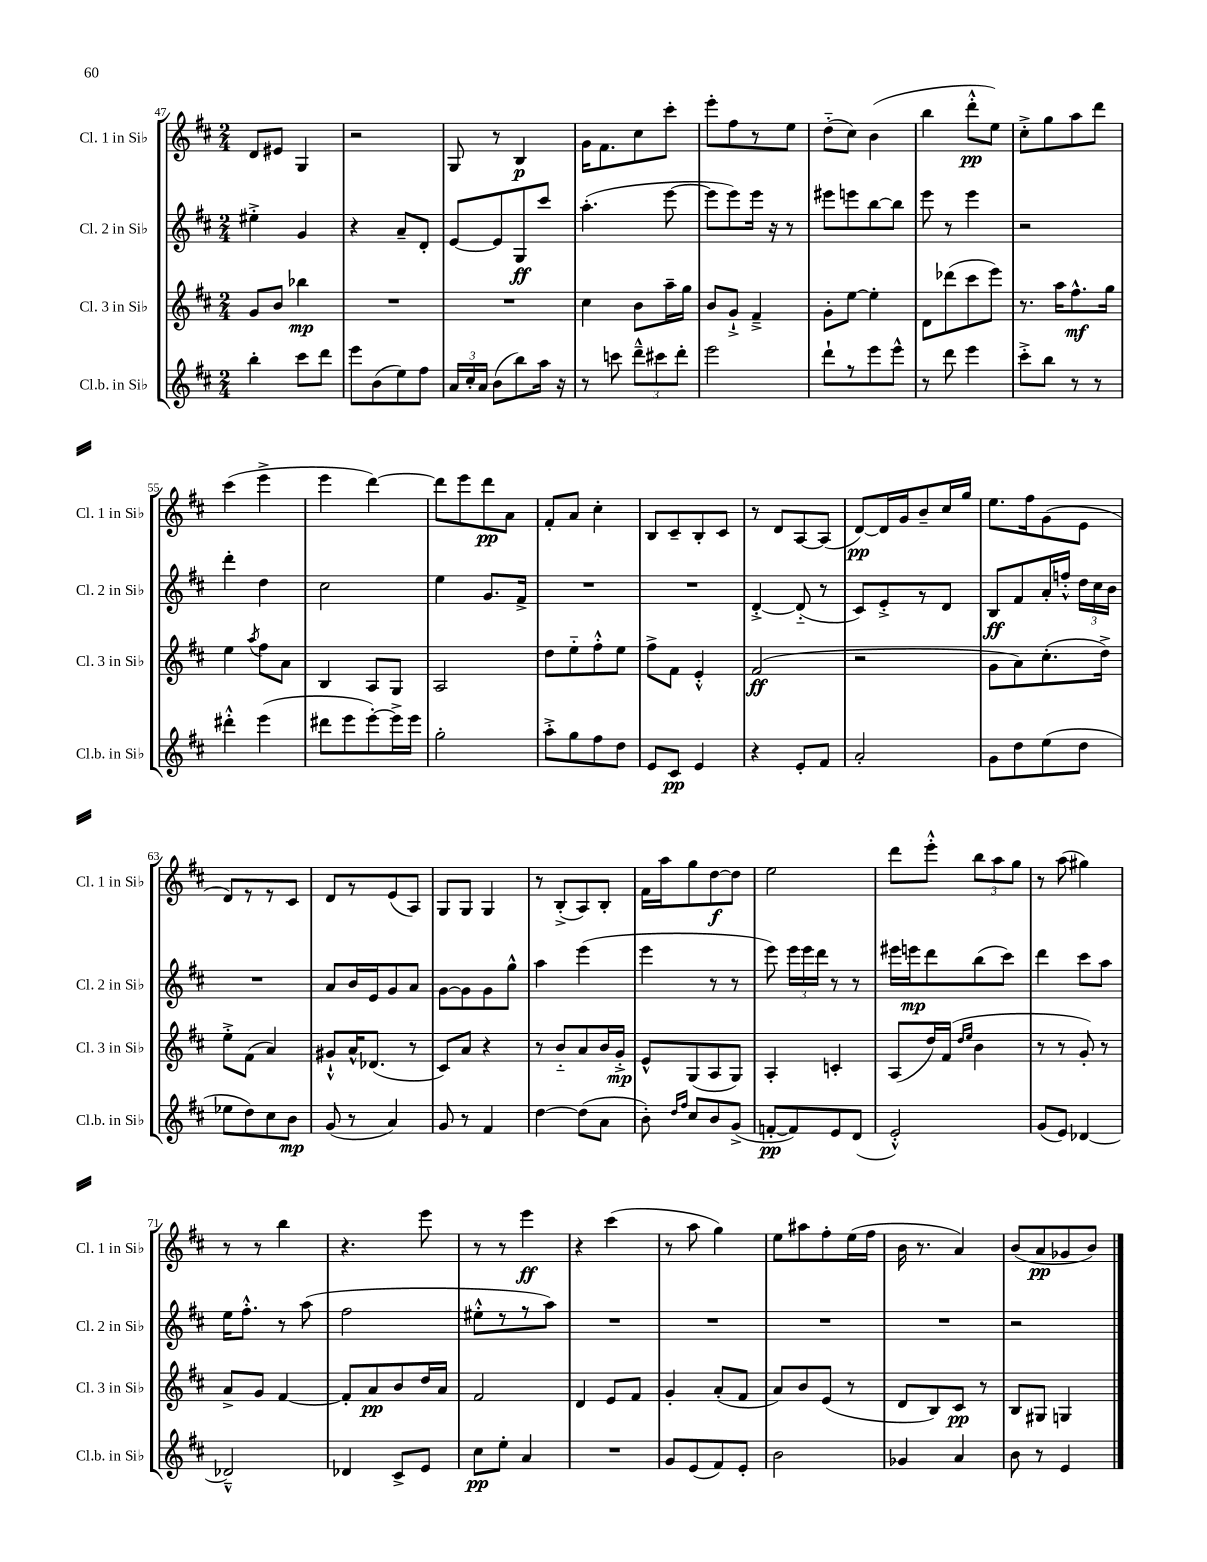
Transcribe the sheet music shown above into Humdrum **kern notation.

**kern	**dynam	**kern	**dynam	**kern	**dynam	**kern	**dynam
*part4	*part4	*part3	*part3	*part2	*part2	*part1	*part1
*staff4	*staff4	*staff3	*staff3	*staff2	*staff2	*staff1	*staff1
*I"Cl.b. in Si♭	*	*I"Cl. 3 in Si♭	*	*I"Cl. 2 in Si♭	*	*I"Cl. 1 in Si♭	*
*I'Cl.b. in Si♭	*	*I'Cl. 3 in Si♭	*	*I'Cl. 2 in Si♭	*	*I'Cl. 1 in Si♭	*
*clefG2	*	*clefG2	*	*clefG2	*	*clefG2	*
*k[f#c#]	*	*k[f#c#]	*	*k[f#c#]	*	*k[f#c#]	*
*M2/4	*	*M2/4	*	*M2/4	*	*M2/4	*
=47	=47	=47	=47	=47	=47	=47	=47
4bb'\	.	8g/L	.	4ee#X'^\	.	8d/L	.
.	.	8b/J	.	.	.	8e#X/J	.
8ccc#\L	.	4bb-X\	mp	4g/	.	4G/	.
8ddd\J	.	.	.	.	.	.	.
=48	=48	=48	=48	=48	=48	=48	=48
8eee\L	.	2r	.	4r	.	2r	.
(8b\	.	.	.	.	.	.	.
8ee\)	.	.	.	8a~/L	.	.	.
8ff#\J	.	.	.	8d'/J	.	.	.
=49	=49	=49	=49	=49	=49	=49	=49
24a/LL	.	2r	.	[8e/L	.	8G/	.
24cc#'/	.	.	.	.	.	.	.
24a/JJ	.	.	.	.	.	.	.
(8b\L	.	.	.	8e/]	.	8r	.
8bb\)	.	.	.	8G/	ff	4B/	p
16aa\Jk	.	.	.	8ccc#/J	.	.	.
16r	.	.	.	.	.	.	.
=50	=50	=50	=50	=50	=50	=50	=50
8r	.	4cc#\	.	(4.aa'\	.	16g\KL	.
.	.	.	.	.	.	8.f#\	.
8cccn\	.	.	.	.	.	.	.
12ddd~^^\L	.	8b\L	.	.	.	8cc#\	.
12ccc#X\	.	.	.	.	.	.	.
.	.	16aa~\L	.	[8eee\	.	8ccc#'\J	.
12ddd'\J	.	.	.	.	.	.	.
.	.	16gg\JJ	.	.	.	.	.
=51	=51	=51	=51	=51	=51	=51	=51
2eee\	.	8b/L	.	8eee\L]	.	8eee'\L	.
.	.	8g`^/J	.	8eee\)	.	8ff#\	.
.	.	4f#~^/	.	16eee\Jk	.	8r	.
.	.	.	.	16r	.	.	.
.	.	.	.	8r	.	8ee\J	.
=52	=52	=52	=52	=52	=52	=52	=52
8ddd`\L	.	8g'\L	.	8eee#X\L	.	(8dd\L	.
8r	.	[8ee\J	.	8eeen\	.	8cc#\J)	.
8eee\	.	4ee'\]	.	[8bb\	.	(4b\	.
8eee^^\J	.	.	.	8bb\J]	.	.	.
=53	=53	=53	=53	=53	=53	=53	=53
8r	.	8d\L	.	8eee\	.	4bb\	.
8ddd\	.	(8ddd-X\	.	8r	.	.	.
4eee\	.	8ccc#\	.	4eee\	.	8ddd'^^\L	pp
.	.	8eee\J)	.	.	.	8ee\J)	.
=54	=54	=54	=54	=54	=54	=54	=54
8ccc#'^\L	.	8.r	.	2r	.	8cc#'^\L	.
8bb\J	.	.	.	.	.	8gg\	.
.	.	16aa\KL	.	.	.	.	.
8r	.	8.ff#^^\	mf	.	.	8aa\	.
8r	.	.	.	.	.	8ddd\J	.
.	.	16gg\Jk	.	.	.	.	.
!!LO:LB:g=z
=55	=55	=55	=55	=55	=55	=55	=55
4ddd#X'^^\	.	4ee\	.	4ddd'\	.	(4ccc#\	.
.	.	8qaa/	.	.	.	.	.
(4eee\	.	8ff#\L	.	4dd\	.	4eee^\	.
.	.	8a\J	.	.	.	.	.
=56	=56	=56	=56	=56	=56	=56	=56
8ddd#X\L	.	4B/	.	2cc#\	.	4eee\	.
8eee\	.	.	.	.	.	.	.
[8eee'\)	.	8A/L	.	.	.	[4ddd\)	.
16eee^\L]	.	8G/J	.	.	.	.	.
16eee\JJ	.	.	.	.	.	.	.
=57	=57	=57	=57	=57	=57	=57	=57
2gg'\	.	2A/	.	4ee\	.	8ddd\L]	.
.	.	.	.	.	.	8eee\	.
.	.	.	.	8.g/L	.	8ddd\	pp
.	.	.	.	.	.	8a\J	.
.	.	.	.	16f#^/Jk	.	.	.
=58	=58	=58	=58	=58	=58	=58	=58
8aa'^\L	.	8dd\L	.	2r	.	8f#'/L	.
8gg\	.	8ee\	.	.	.	8a/J	.
8ff#\	.	8ff#'^^\	.	.	.	4cc#'\	.
8dd\J	.	8ee\J	.	.	.	.	.
=59	=59	=59	=59	=59	=59	=59	=59
8e/L	.	8ff#^\L	.	2r	.	8B/L	.
8c#/J	pp	8f#\J	.	.	.	8c#~/	.
4e/	.	4e'^^/	.	.	.	8B'/	.
.	.	.	.	.	.	8c#/J	.
=60	=60	=60	=60	=60	=60	=60	=60
4r	.	(2f#/	ff	[4d'^/	.	8r	.
.	.	.	.	.	.	8d/L	.
8e'/L	.	.	.	(8d/]	.	[8A/	.
8f#/J	.	.	.	8r	.	(8A/J]	.
=61	=61	=61	=61	=61	=61	=61	=61
2a'/	.	2r	.	8c#/L)	.	[8d/L)	pp
.	.	.	.	8e'^/	.	16d/L]	.
.	.	.	.	.	.	16g/J	.
.	.	.	.	8r	.	8b~/	.
.	.	.	.	8d/J	.	16cc#/L	.
.	.	.	.	.	.	16gg/JJ	.
=62	=62	=62	=62	=62	=62	=62	=62
8g\L	.	8g\L	.	8B/L	ff	8.ee\L	.
8dd\	.	8a\)	.	8f#/	.	.	.
.	.	.	.	.	.	16ff#\k	.
(8ee\	.	(8.cc#'\	.	16a'/L	.	(8g\	.
.	.	.	.	16ffn'^^/JJ	.	.	.
8dd\J	.	.	.	24dd\LL	.	8e\J	.
.	.	.	.	24cc#\	.	.	.
.	.	16dd^\Jk)	.	.	.	.	.
.	.	.	.	24b\JJ	.	.	.
!!LO:LB:g=z
=63	=63	=63	=63	=63	=63	=63	=63
8ee-X\L	.	8ee'^\L	.	2r	.	8d/L)	.
8dd\)	.	(8f#\J	.	.	.	8r	.
8cc#\	.	4a/)	.	.	.	8r	.
8b\J	mp	.	.	.	.	8c#/J	.
=64	=64	=64	=64	=64	=64	=64	=64
(8g/	.	8g#X`^^/L	.	8a/L	.	8d/L	.
8r	.	16a^^/K	.	16b/L	.	8r	.
.	.	(8.d-X/J	.	16e/J	.	.	.
4a/)	.	.	.	8g/	.	(8e/	.
.	.	8r	.	8a/J	.	8A/J)	.
=65	=65	=65	=65	=65	=65	=65	=65
8g/	.	8c#/L)	.	[8g\L	.	8G/L	.
8r	.	8a/J	.	8g\]	.	8G/J	.
4f#/	.	4r	.	8g\	.	4G/	.
.	.	.	.	8gg^^\J	.	.	.
=66	=66	=66	=66	=66	=66	=66	=66
[4dd\	.	8r	.	4aa\	.	8r	.
.	.	8b/L	.	.	.	(8B'^/L	.
(8dd\L]	.	8a/	.	(4eee\	.	8A/)	.
8a\J	.	16b/L	.	.	.	8B'/J	.
.	.	16g'^/JJ	mp	.	.	.	.
=67	=67	=67	=67	=67	=67	=67	=67
8b'\)	.	8e^^/L	.	4eee\	.	16f#\LL	.
.	.	.	.	.	.	16aa\J	.
16qqdd/LL	.	.	.	.	.	.	.
16qqff#/JJ	.	.	.	.	.	.	.
8cc#/L	.	(8G/	.	.	.	8gg\	.
8b/	.	8A/	.	8r	.	[8dd\	f
(8g^/J	.	8G/J)	.	8r	.	8dd\J]	.
=68	=68	=68	=68	=68	=68	=68	=68
[8fn'/L	pp	4A'/	.	8eee\)	.	2ee\	.
8f/])	.	.	.	24eee\LL	.	.	.
.	.	.	.	24eee\	.	.	.
.	.	.	.	24ddd\JJ	.	.	.
8e/	.	4cn'/	.	8r	.	.	.
(8d/J	.	.	.	8r	.	.	.
=69	=69	=69	=69	=69	=69	=69	=69
2e'^^/)	.	(8A/L	.	16eee#X\LL	.	8ddd\L	.
.	.	.	.	16eeen\J	mp	.	.
.	.	16dd/L)	.	8ddd\	.	8eee'^^\J	.
.	.	(16f#/JJ	.	.	.	.	.
.	.	16qqdd/LL	.	.	.	.	.
.	.	16qqee/JJ	.	.	.	.	.
.	.	4b\	.	(8bb\	.	12bb\L	.
.	.	.	.	.	.	12aa\	.
.	.	.	.	8ccc#\J)	.	.	.
.	.	.	.	.	.	12gg\J	.
=70	=70	=70	=70	=70	=70	=70	=70
(8g/L	.	8r	.	4ddd\	.	8r	.
8e/J)	.	8r	.	.	.	(8aa\	.
[4d-X/	.	8g'/)	.	8ccc#\L	.	4gg#X\)	.
.	.	8r	.	8aa\J	.	.	.
!!LO:LB:g=z
=71	=71	=71	=71	=71	=71	=71	=71
2d-X~^^/]	.	8a^/L	.	16ee\KL	.	8r	.
.	.	.	.	8.ff#'^^\J	.	.	.
.	.	8g/J	.	.	.	8r	.
.	.	[4f#/	.	8r	.	4bb\	.
.	.	.	.	(8aa\	.	.	.
=72	=72	=72	=72	=72	=72	=72	=72
4d-X/	.	8f#'/L]	.	2ff#\	.	4.r	.
.	.	8a/	pp	.	.	.	.
8c#^/L	.	8b/	.	.	.	.	.
8e/J	.	16dd/L	.	.	.	8eee\	.
.	.	16a/JJ	.	.	.	.	.
=73	=73	=73	=73	=73	=73	=73	=73
8cc#\L	pp	2f#/	.	8ee#X'^^\L	.	8r	.
8ee'\J	.	.	.	8r	.	8r	.
4a/	.	.	.	8r	.	4eee\	ff
.	.	.	.	8aa\J)	.	.	.
=74	=74	=74	=74	=74	=74	=74	=74
2r	.	4d/	.	2r	.	4r	.
.	.	8e/L	.	.	.	(4ccc#\	.
.	.	8f#/J	.	.	.	.	.
=75	=75	=75	=75	=75	=75	=75	=75
8g/L	.	4g'/	.	2r	.	8r	.
(8e/	.	.	.	.	.	8aa\	.
8f#/)	.	(8a'/L	.	.	.	4gg\)	.
8e'/J	.	8f#/J	.	.	.	.	.
=76	=76	=76	=76	=76	=76	=76	=76
2b\	.	8a/L)	.	2r	.	8ee\L	.
.	.	8b/	.	.	.	8aa#X\	.
.	.	(8e/J	.	.	.	8ff#'\	.
.	.	8r	.	.	.	(16ee\L	.
.	.	.	.	.	.	16ff#\JJ	.
=77	=77	=77	=77	=77	=77	=77	=77
4g-X/	.	8d/L	.	2r	.	16b\	.
.	.	.	.	.	.	8.r	.
.	.	8B/)	.	.	.	.	.
4a/	.	8c#/J	pp	.	.	4a/)	.
.	.	8r	.	.	.	.	.
=78	=78	=78	=78	=78	=78	=78	=78
8b\	.	8B/L	.	2r	.	(8b/L	.
8r	.	8G#X/J	.	.	.	8a/	pp
4e/	.	4Gn/	.	.	.	8g-X/	.
.	.	.	.	.	.	8b/J)	.
==	==	==	==	==	==	==	==
*-	*-	*-	*-	*-	*-	*-	*-
